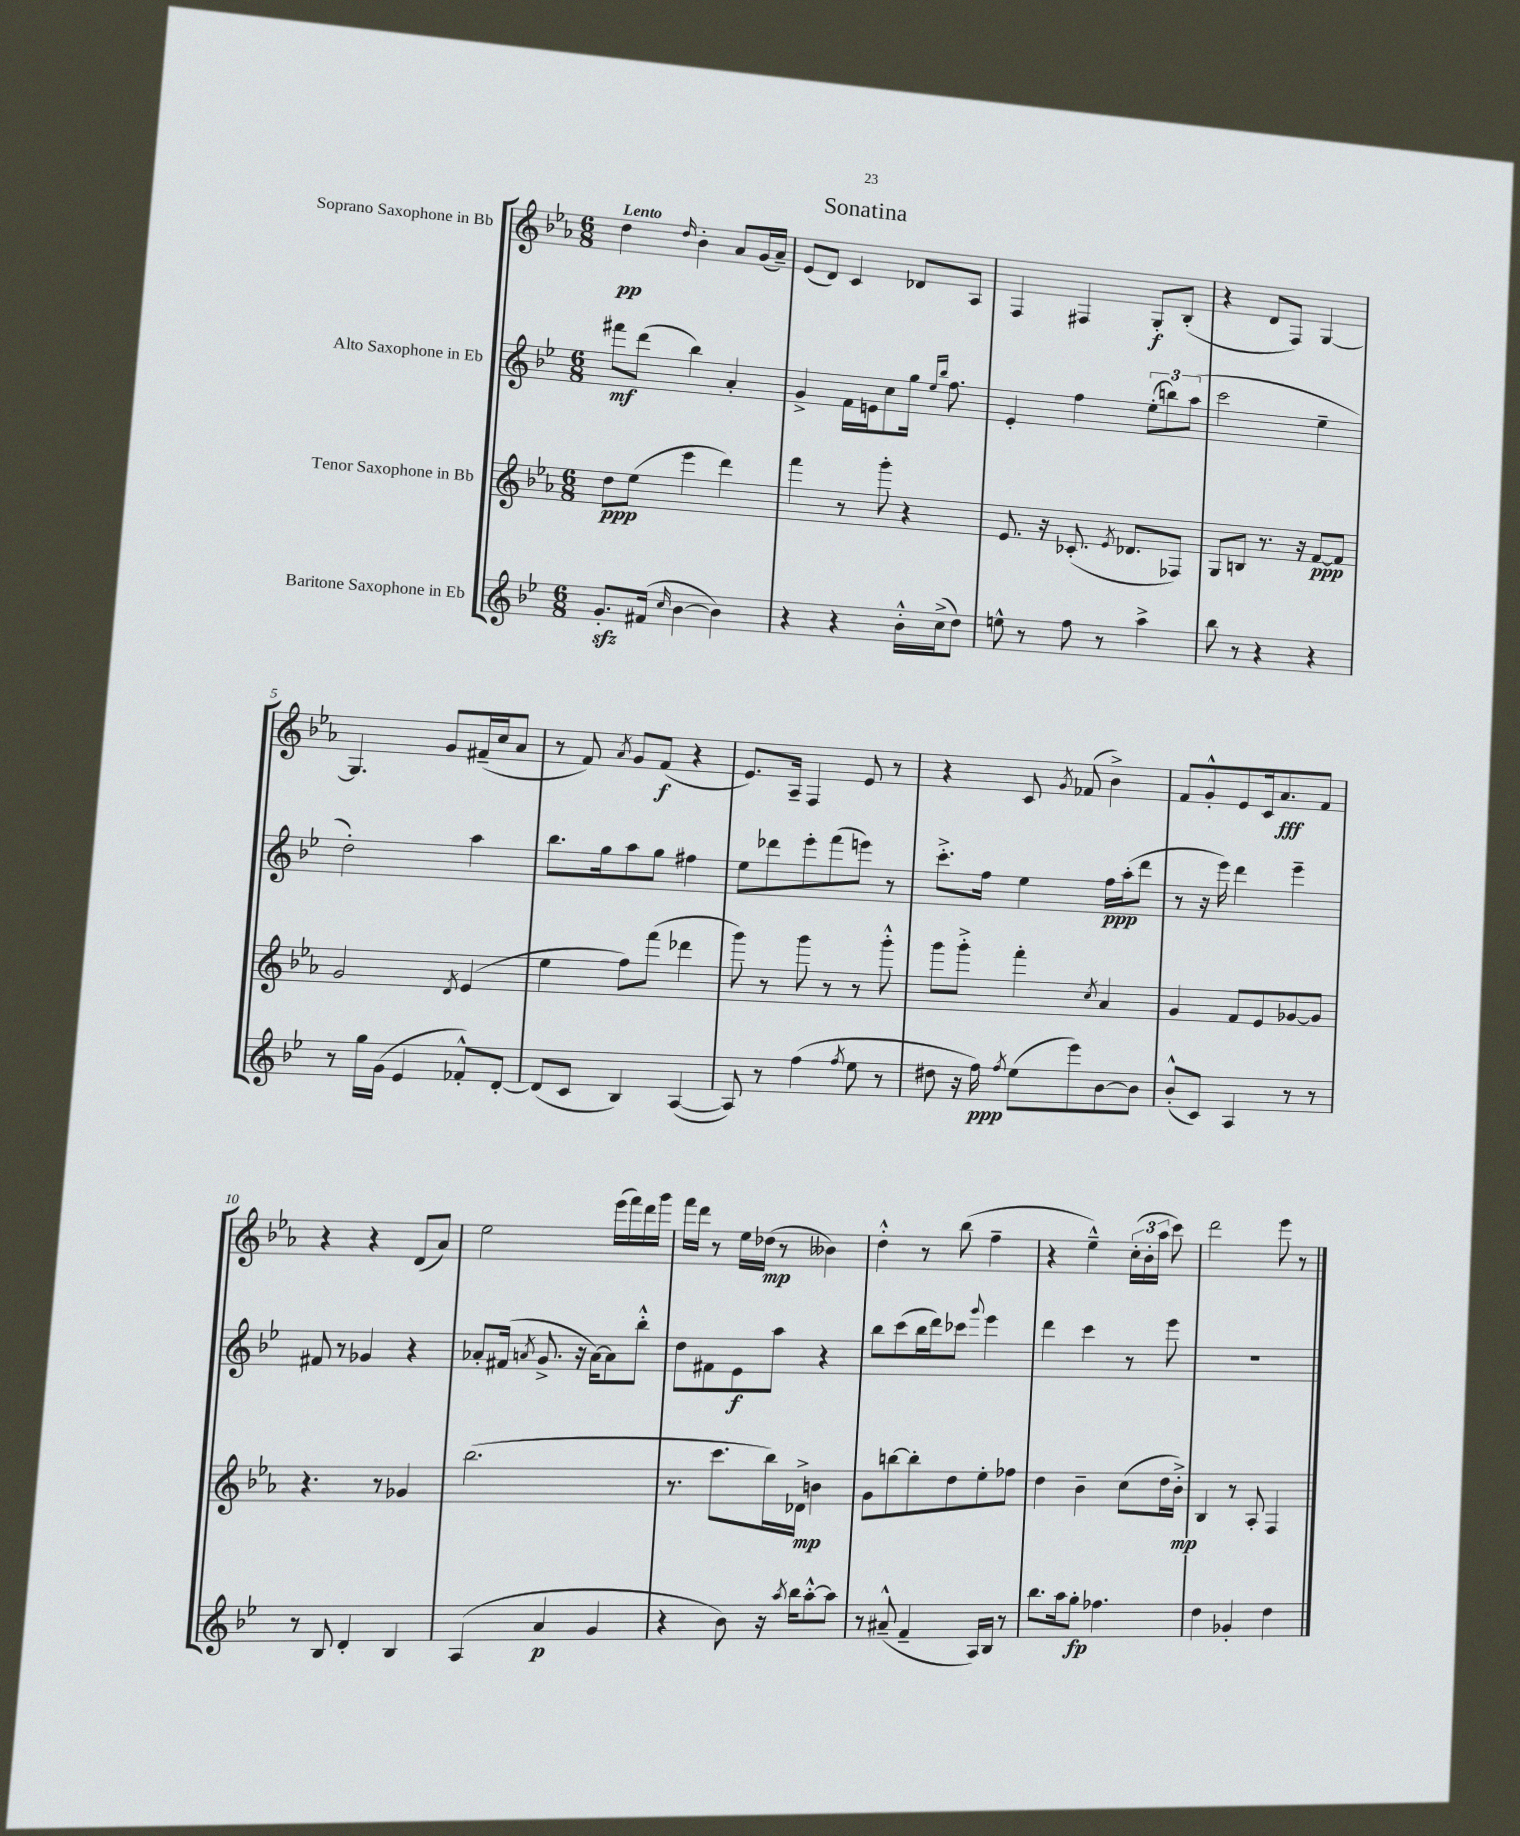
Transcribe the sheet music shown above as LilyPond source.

\header { title = "Sonatina" }
<<
\new StaffGroup <<
\new Staff = "s0" \with { instrumentName = "Soprano Saxophone in Bb" } {
    \clef treble \key ees \major \numericTimeSignature \time 6/8 \tempo "Lento"
    \autoBeamOff d''4\pp \grace { d''16 } bes'4-. aes'8[ g'16( aes'16]--) |
    ees'8[( d'8]) c'4 des'8[ aes8] |
    f4 fis4 g8[-.\f bes8]-.( |
    r4 d'8[ f8]) g4~ |
    g4. g'8[ fis'16--( c''16 aes'8] |
    r8 f'8) \acciaccatura { aes'8 } g'8[ f'8]\f( r4 |
    ees'8.[) aes16]-- f4 ees'8 r8 |
    r4 c'8 \acciaccatura { g'8 } fes'8( bes'4->) |
    f'8[ g'8-.-^ ees'8 c'16 aes'8.\fff f'8] |
    r4 r4 d'8[( aes'8]) |
    ees''2 ees'''16[( f'''16) d'''16 g'''16] |
    f'''16[ d'''16] r8 ees''16[ des''16]\mp( r8 beses'4) |
    d''4-.-^ r8 bes''8( f''4-- |
    r4 ees''4---^) \tuplet 3/2 { c''16[-.( bes'16-. aes''16] } c'''8) |
    d'''2 ees'''8 r8 \bar "|." |
}
\new Staff = "s1" \with { instrumentName = "Alto Saxophone in Eb" } {
    \clef treble \key bes \major \numericTimeSignature \time 6/8
    \autoBeamOff fis'''8[\mf d'''8]( bes''4) a'4-. |
    g'4-> f'16[ e'16 c''8 g''16] \grace { ees''16[ bes''16] } f''8. |
    ees'4-. f''4 \tuplet 3/2 { ees''8[-.( b''8) a''8]( } |
    c'''2 ees''4-- |
    d''2-.) a''4 |
    bes''8.[ g''16 a''8 g''8] fis''4 |
    ees''8[ des'''8 ees'''8-. f'''8( e'''8]) r8 |
    c'''8.[-.-> f''16] ees''4 f''16[\ppp a''16-.( d'''8] |
    r8 r16 ees'''16) d'''4 ees'''4-- |
    fis'8 r8 ges'4 r4 |
    aes'8[-. fis'16]( \acciaccatura { a'8 } g'8.-> r16 a'16[~) a'8 bes''8]-.-^ |
    d''8[ fis'8 ees'8\f a''8] r4 |
    bes''8[ c'''8( bes''16 d'''16) ces'''8] \appoggiatura { g'''8 } ees'''4 |
    d'''4 c'''4 r8 ees'''8 |
    R2. \bar "|." |
}
\new Staff = "s2" \with { instrumentName = "Tenor Saxophone in Bb" } {
    \clef treble \key ees \major \numericTimeSignature \time 6/8
    \autoBeamOff d''8[\ppp ees''8]( ees'''4 d'''4) |
    f'''4 r8 g'''8-. r4 |
    ees'8. r16 ces'8.-.( \acciaccatura { ees'8 } des'8.[ fes8]) |
    g8[ b8] r8. r16 f'8[~\ppp f'8] |
    g'2 \acciaccatura { d'8 } ees'4( |
    ees''4 f''8[) f'''8]( des'''4 |
    g'''8) r8 g'''8 r8 r8 g'''8-.-^ |
    g'''8[ g'''8]-.-> f'''4-. \acciaccatura { c''8 } aes'4 |
    g'4 f'8[ ees'8 ges'8~ ges'8] |
    r4. r8 ges'4 |
    bes''2.( |
    r8. c'''8.[ bes''16) des'16]->\mp b'4 |
    g'8[ b''8~ b''8-. d''8 ees''8-. fes''8] |
    d''4 bes'4-- c''8[( d''16 bes'16]-.->\mp) |
    bes4 r8 aes8-. f4 \bar "|." |
}
\new Staff = "s3" \with { instrumentName = "Baritone Saxophone in Eb" } {
    \clef treble \key bes \major \numericTimeSignature \time 6/8
    \autoBeamOff g'8.[-.\sfz fis'16]( \grace { c''16 } bes'4~ bes'4) |
    r4 r4 bes'16[-.-^ c''16->( d''8]) |
    e''8-^ r8 f''8 r8 a''4-> |
    bes''8 r8 r4 r4 |
    r8 g''16[ g'16]( ees'4 fes'8[-.-^) d'8]~-. |
    d'8[( c'8] bes4) a4~( |
    a8) r8 f''4( \acciaccatura { f''8 } ees''8 r8 |
    dis''8 r16 f''16\ppp) \acciaccatura { f''8 } ees''8[( ees'''8) bes'8~ bes'8] |
    bes'8[-.-^( c'8]) a4 r8 r8 |
    r8 bes8 d'4-. bes4 |
    a4( a'4\p g'4 |
    r4 bes'8) r16 \acciaccatura { a''8 } bes''16[ a''8~-.-^ a''8] |
    r8 ais'8---^( f'4-- a16[) bes16] r8 |
    bes''8.[ a''16 g''8]-.\fp fes''4. |
    d''4 ges'4-. d''4 \bar "|." |
}
>>
>>
